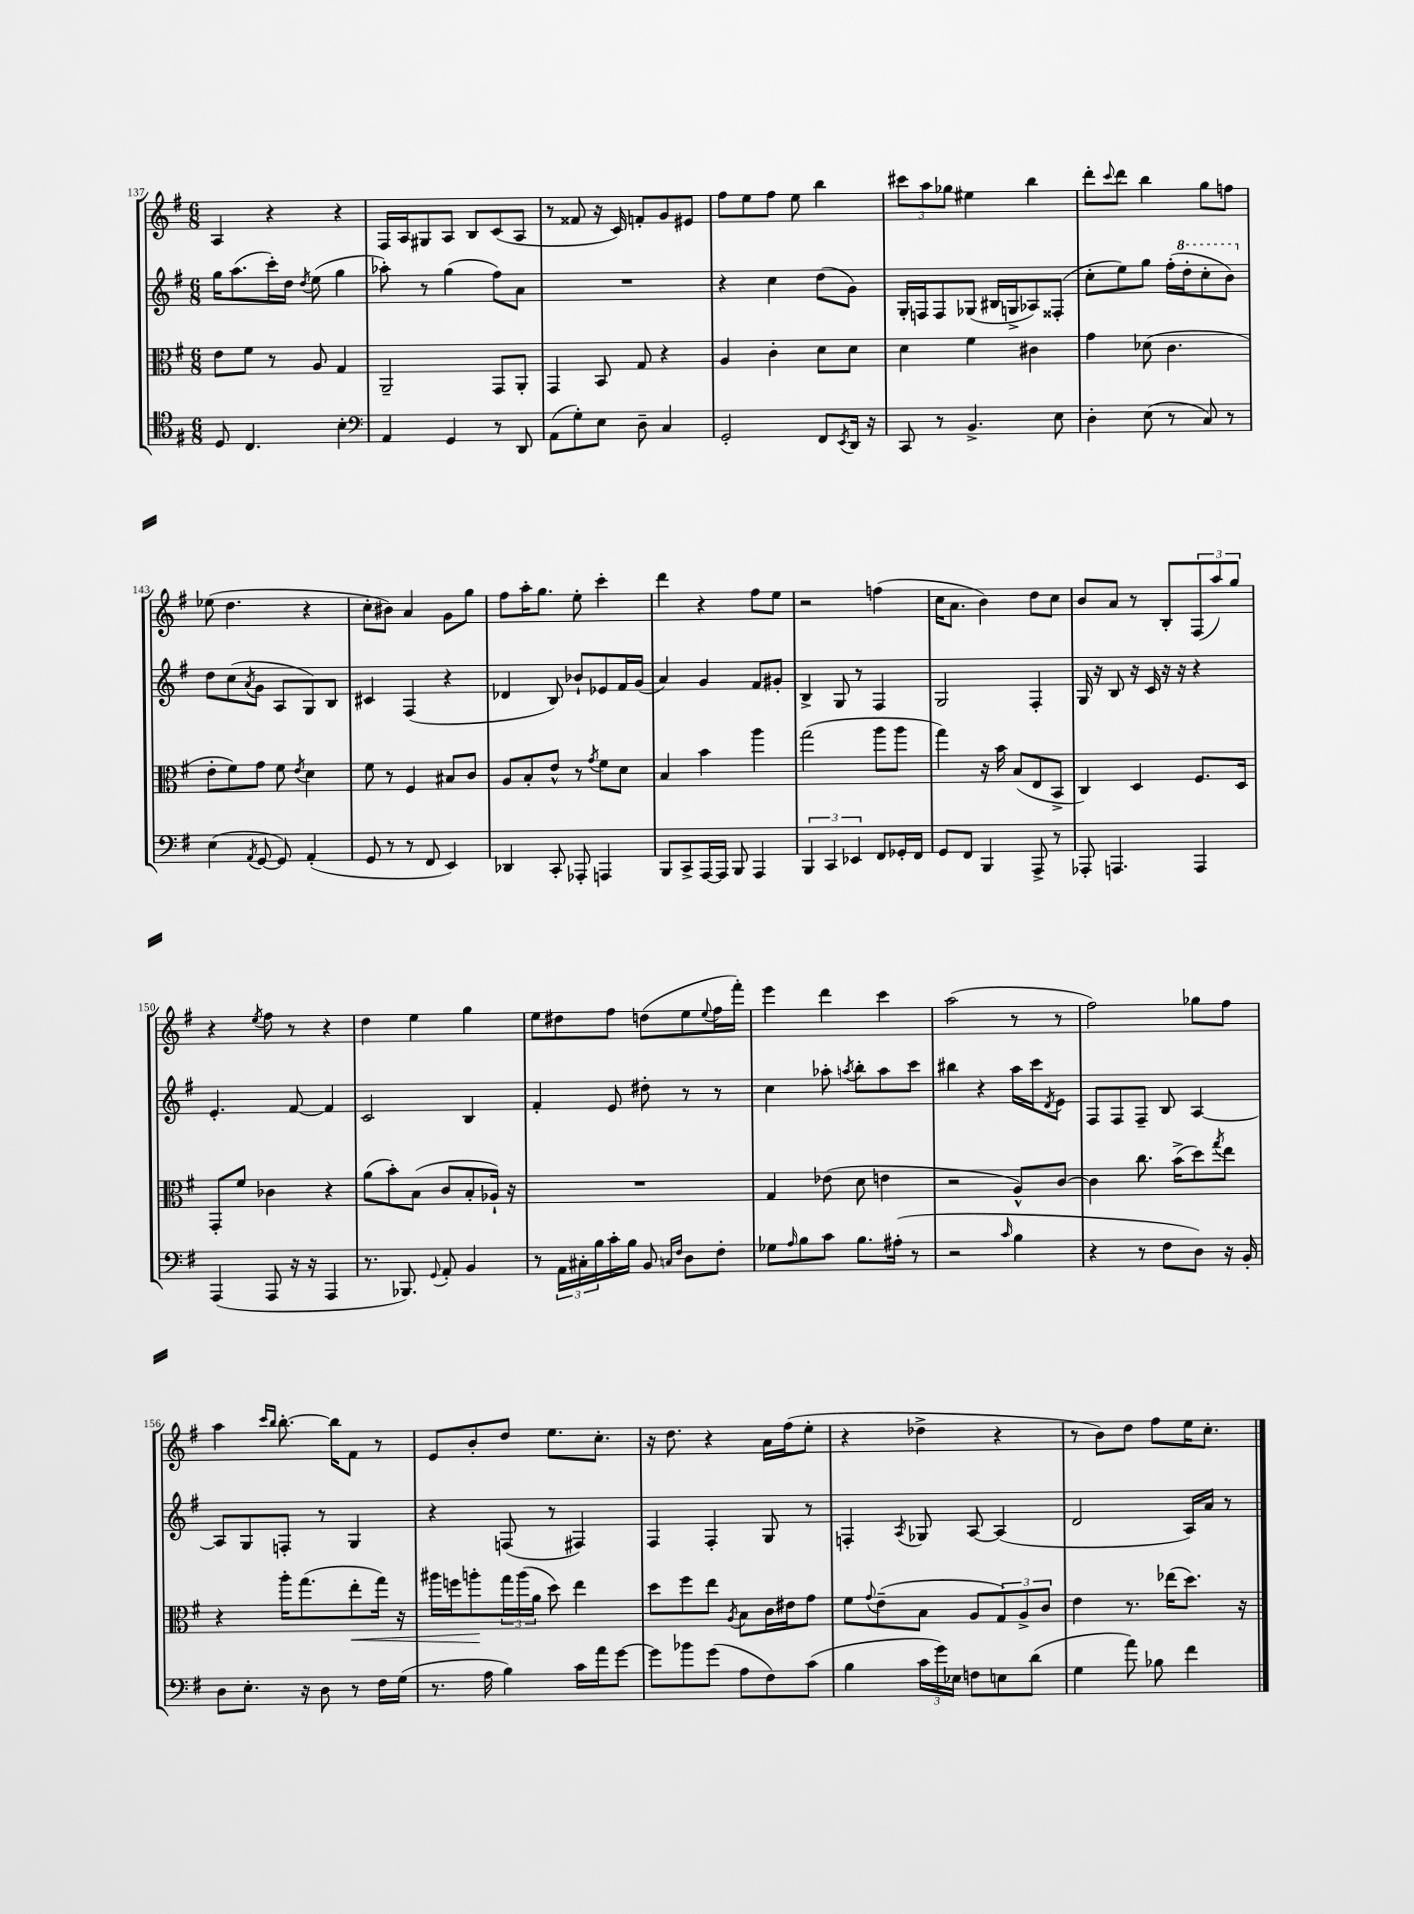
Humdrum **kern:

**kern	**kern	**kern	**kern
*staff4	*staff3	*staff2	*staff1
*clefC4	*clefC3	*clefG2	*clefG2
*k[f#]	*k[f#]	*k[f#]	*k[f#]
*M6/8	*M6/8	*M6/8	*M6/8
8D/	8e\L	16gg\LK	4A/
.	.	(8.aa\	.
4.C/	8f#\J	.	.
.	8r	16ccc'\L)	4r
.	.	16dd\JJ	.
.	.	8qdd/	.
.	8A/	(8ee\	.
4B'\	4G/	4gg\	4r
=	=	=	=
*clefF4	*	*	*
4AA/	2AA~/	8aa-'\)	16F#/LL
.	.	.	16A/J
.	.	8r	8G#/
4GG/	.	(4gg\	8A/J
.	.	.	8B/L
8r	8GG/L	8ff#\L)	(8c/
8DD/	8AA'/J	8a\J	8A/J
=	=	=	=
(8AA\L	4GG/	2.r	8r
8G'\)	.	.	8f##/
8E\J	8BB/	.	16r
.	.	.	16c/)
8D~\	8G/	.	8f'/L
4C/	4r	.	8g/
.	.	.	8e#/J
=	=	=	=
2GG'/	4A/	4r	8ff#\L
.	.	.	8ee\
.	4c'\	4cc\	8ff#\J
.	.	.	8ee\
8FF#/L	8d\L	(8dd\L	4bb\
8qEE/	.	.	.
16DD/Jk	8d\J	8g\J)	.
16r	.	.	.
=	=	=	=
8CC/	4d\	16G'/LL	12ccc#\L
.	.	16F/J	.
.	.	.	12aa\
8r	.	8F/	.
.	.	.	12gg-\J
4.BB^/	4f#\	(8G-/J	4ee#\
.	.	16B#/LL	.
.	.	16G^/J	.
.	4c#\	8A-/)	4bb\
8E\	.	(8F##'/J	.
=	=	=	=
4D'\	4g\	8cc'\L	8ddd'\L
.	.	.	8qqccc/
.	.	8ee\)	8ddd\J
(8E\	(8d-\	8gg\J	4bb\
8r	4.c\	(16ff#'\LL	.
.	.	16ddd'\J	.
8C/)	.	8ccc'\	8gg\L
8r	.	8bb\J)	8ff\J
=	=	=	=
(4E\	8e'\L	8dd\L	(8ee-\
.	8f#\)	(8cc\	4.dd\
8qAA/	.	8qa/	.
[8GG/	8g\J	8g\J	.
8GG/])	8f#\	8A/L	.
.	8qe/	.	.
(4AA'/	4d\	8G/)	4r
.	.	8B/J	.
=	=	=	=
8GG/	8f#\	4c#/	8cc'\L
8r	8r	.	8b#\J)
8r	4F#/	(4F#/	4a/
8FF#/	.	.	.
4EE/)	8B#/L	4r	8g\L
.	8c/J	.	8gg\J
=	=	=	=
4DD-/	8A/L	4d-/	8ff#\L
.	8B'/	.	16aa'\K
.	.	.	8.gg\J
8CC'/	8e^^/J	8B/)	.
8AAA-'/	8r	8b-`/L	8ee'\
.	8qg/	.	.
4AAA/	8f#\L	8e-/	4ccc'\
.	8d\J	16f#/L	.
.	.	(16g/JJ	.
=	=	=	=
8BBB/L	4B/	4a/)	4ddd\
8CC^/	.	.	.
[16AAA/L	4b\	4g/	4r
16AAA/]JJ	.	.	.
8BBB/	.	.	.
4AAA/	4aa\	8f#/L	8ff#\L
.	.	8g#'/J	8ee\J
=	=	=	=
6BBB/	(2gg\	4B^/	2r
6CC/	.	.	.
.	.	8G/	.
6EE-/	.	.	.
.	.	8r	.
8FF#/L	8aa\L	4F#/	(4ff\
16GG-'/L	8aa\J	.	.
16FF#/JJ	.	.	.
=	=	=	=
8GG/L	4gg\)	2G/	16cc\LK
.	.	.	8.a\J
8FF#/J	.	.	.
4BBB/	16r	.	4b\)
.	16b\	.	.
.	(8B/L	.	.
8AAA^/	8E/	4F#'/	8dd\L
8r	8BB^/J	.	8cc\J
=	=	=	=
8AAA-'/	4C/)	16G/	8b/L
.	.	16r	.
4.AAA/	.	8B/	8a/J
.	4D/	16r	8r
.	.	16c/	.
.	.	16r	8B'/L
.	.	16r	.
4AAA/	8.F#/L	4r	(12F#/
.	.	.	12aa/)
.	.	.	12gg/J
.	16D/Jk	.	.
=	=	=	=
(4AAA/	8GG'/L	4.e'/	4r
.	8f#/J	.	.
.	.	.	8qee/
8AAA/	4c-\	.	8ff#\
16r	.	[8f#/	8r
16r	.	.	.
4AAA/	4r	4f#/]	4r
=	=	=	=
8.r	(8a\L	2c/	4dd\
.	8b'\)	.	.
8.BBB-/)	.	.	.
.	(8B\J	.	4ee\
8qqGG/	.	.	.
8AA'/	8c/L	.	.
4BB/	8B'/	4B/	4gg\
.	16A-`/Jk)	.	.
.	16r	.	.
=	=	=	=
8r	2.r	4f#'/	8ee\L
24AA\LL	.	.	8dd#\
24C#'\	.	.	.
24B\	.	.	.
16c'\	.	8e/	8ff#\J
16B\JJ	.	.	.
8BB/	.	8dd#'\	(8dd\L
16qqC/LL	.	.	.
16qqF#/JJ	.	.	.
8D\L	.	8r	8ee\
.	.	.	8qqee/
8F#'\J	.	8r	16ff#\L
.	.	.	16fff#'\JJ)
=	=	=	=
8G-\L	4G/	4cc\	4eee\
16qqA/	.	.	.
8B\	.	.	.
8c\J	(8e-\	8aa-'\	4ddd\
.	.	8qaa/	.
8.B\L	8d\	8bb'\L	.
.	4e\	8aa\	4ccc\
(16A#'\Jk	.	.	.
8r	.	8ccc\J	.
=	=	=	=
2r	2r	4bb#\	(2aa\
.	.	4r	.
16qqc/	.	.	.
4B\	8A^^/L)	16aa\LL	8r
.	.	16ccc\J	.
.	.	8qd/	.
.	[8c/J	8e\J	8r
=	=	=	=
4r	4c\]	8F#/L	2ff#\)
.	.	8F#/	.
8r	8.cc\	8F#~/J	.
8F#\L	.	8B/	.
.	(16b^\LK	.	.
8D\J)	8dd\)	[4A/	8gg-\L
.	8qgg/	.	.
16r	8ee\J	.	8ff#\J
16BB'/	.	.	.
=	=	=	=
8D\L	4r	8A/]L	4aa\
8.E'\J	.	8G/	.
.	.	.	16qqccc/LL
.	.	.	16qqbb/JJ
.	16aa'\LK	8F'/J	[8.bb'\
16r	(8.gg\	.	.
8D\	.	8r	.
.	.	.	16bb\]LK
8r	8ee'\	4G/	8f#\J
16F#\LL	16gg\Jk)	.	8r
(16G\JJ	16r	.	.
=	=	=	=
8.r	16aa#\LL	4r	8e/L
.	16ff\J	.	.
.	8aa'\	.	8b'/
16A\	.	.	.
4B\)	24gg\L	(8F/	8dd/J
.	(24aa\	.	.
.	24a\JJ	.	.
.	8dd\)	8r	8.ee\L
16c\LL	4ee\	4F#/)	.
16a\J	.	.	8.cc'\J
[8g\J	.	.	.
=	=	=	=
8g\]L	8dd\L	4F#/	16r
.	.	.	8.dd\
8b-\	8ff#\	.	.
(8g\J	8ee\J	4F#'/	4r
.	8qA/	.	.
8A\L	8B\L	.	.
8F#\)	16c\L	8G/	16a\LL
.	16e#\J	.	(16ff#\J
(8c\J	8g\J	8r	8ee'\J
=	=	=	=
4B\	8f#\L	4F'/	4r
.	8qqg/	.	.
.	(8e~\	.	.
.	.	8qA/	.
24c\LL	8B\J	8G-/	4dd-^\
24g\)	.	.	.
24E-\JJ	.	.	.
8F\L	8A/L	[8A/	.
8E\	12G/)	(4A/]	4r
.	12A^/	.	.
(8d\J	.	.	.
.	12c/J	.	.
=	=	=	=
4G\	4e\	2d/	8r
.	.	.	8b\L)
8a\)	8.r	.	8dd\J
8B-\	.	.	8ff#\L
.	(16ee-\LK	.	.
4f#\	8.dd\J)	16A/LL)	16ee\K
.	.	16a/JJ	8.cc'\J
.	.	8r	.
.	16r	.	.
==	==	==	==
*-	*-	*-	*-
